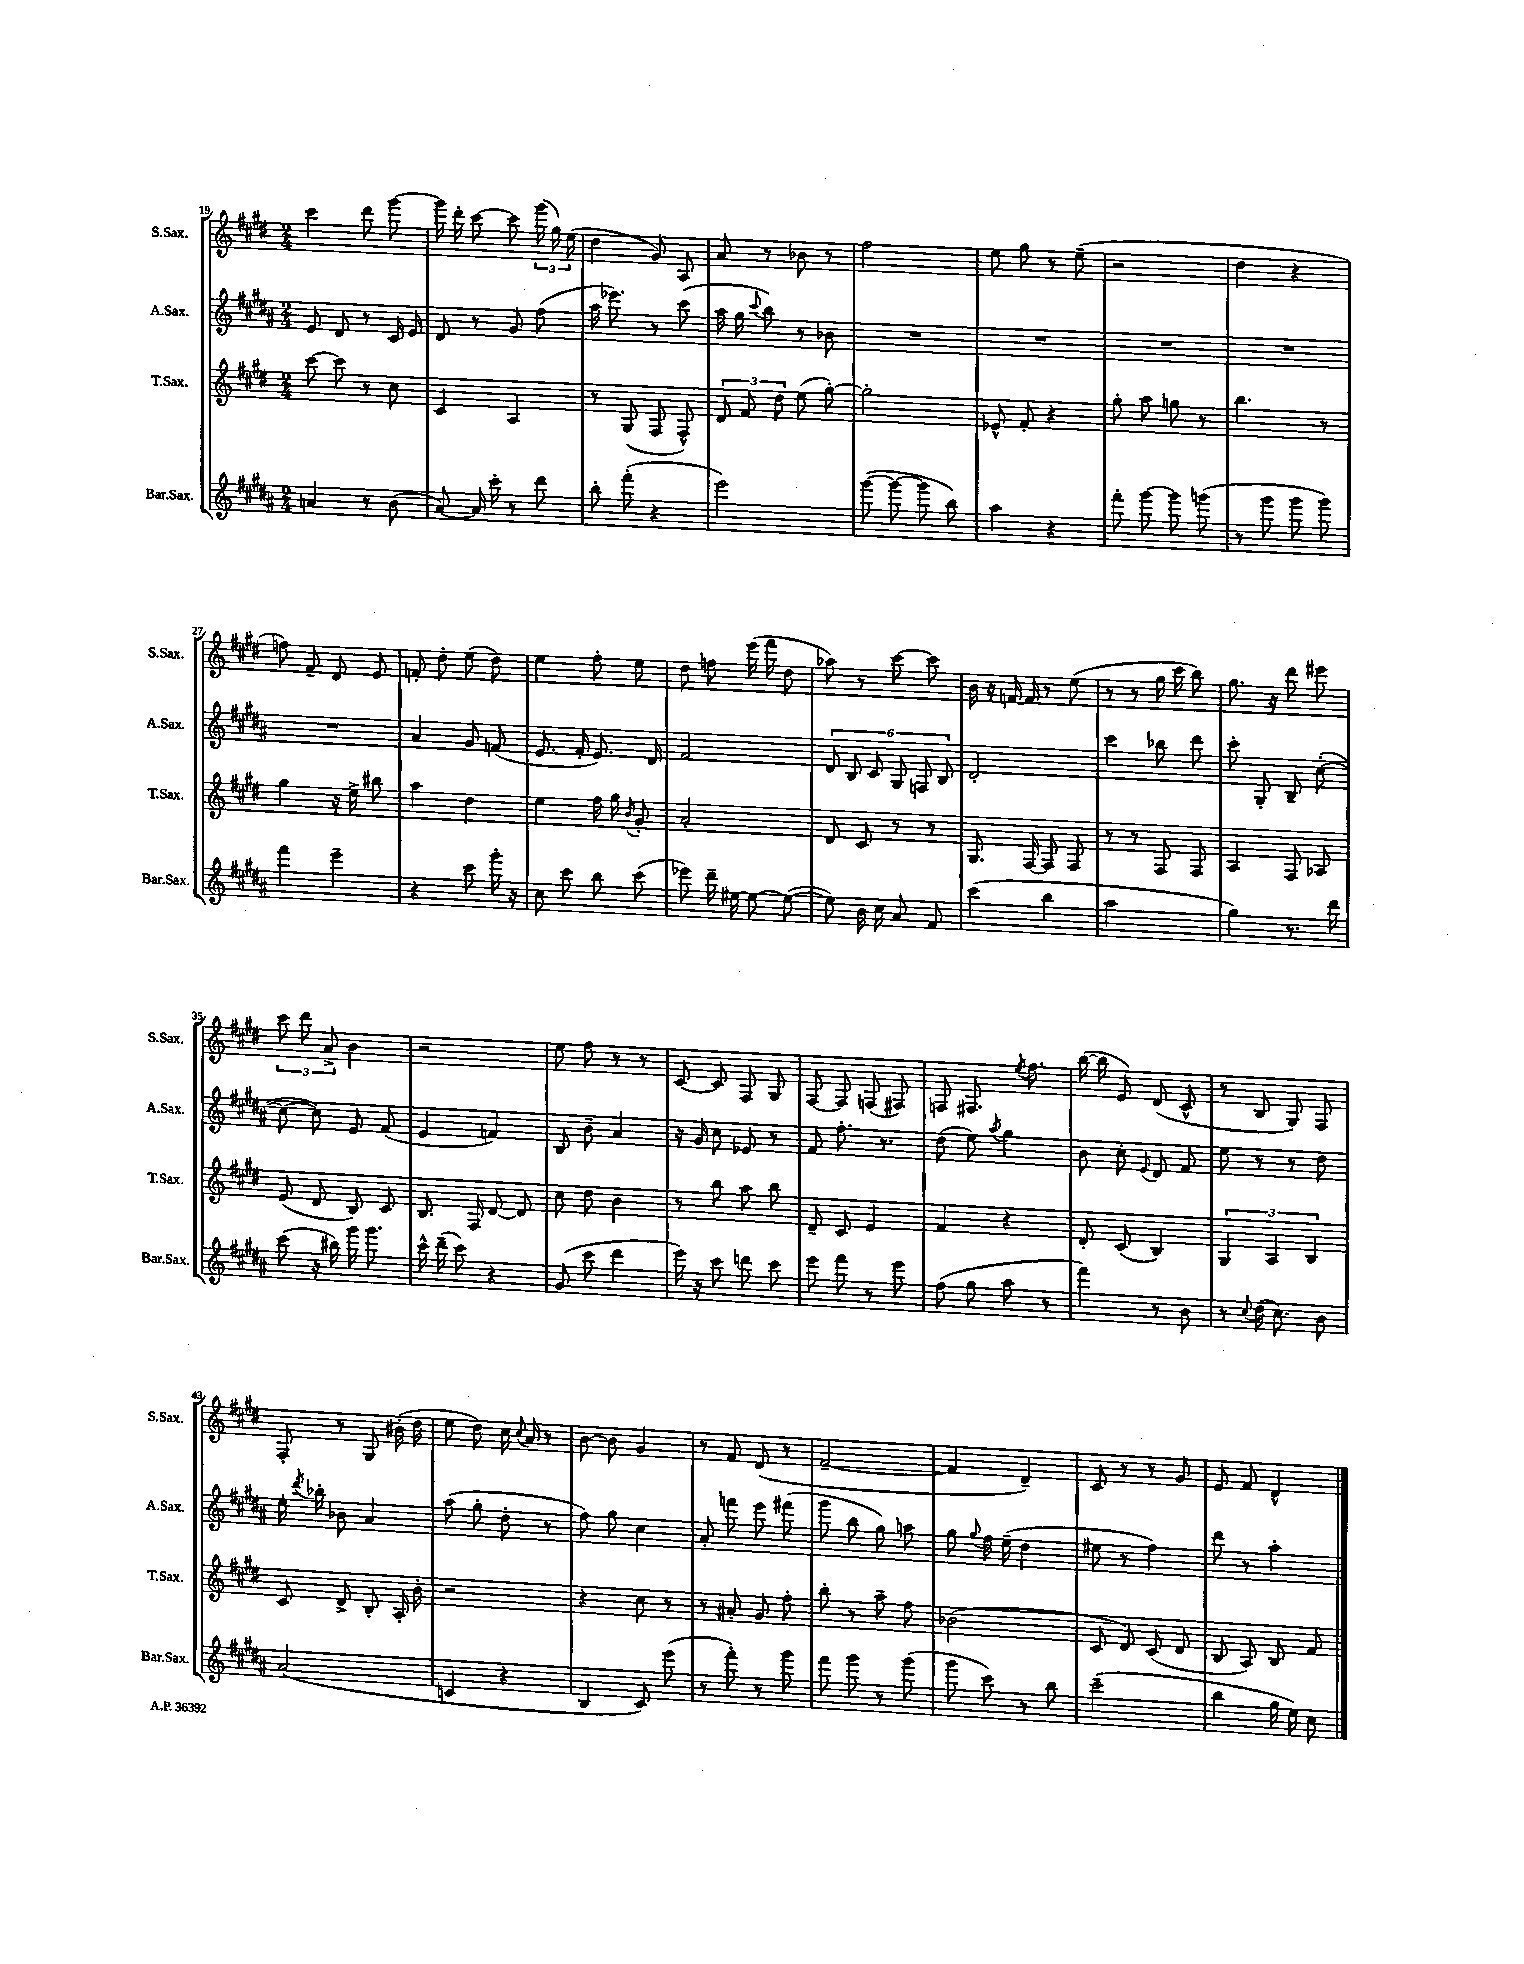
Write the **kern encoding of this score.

**kern	**kern	**kern	**kern
*staff4	*staff3	*staff2	*staff1
*clefG2	*clefG2	*clefG2	*clefG2
*k[f#c#g#d#a#]	*k[f#c#g#d#]	*k[f#c#g#d#a#]	*k[f#c#g#d#]
*M2/4	*M2/4	*M2/4	*M2/4
4a/	[8ccc#\	8e/	4ccc#\
.	8ccc#\]	8d#/	.
8r	8r	8r	8ddd#\
(8b\	8cc#\	16c#/	[8ggg#\
.	.	16e/	.
=	=	=	=
[8a#/)	4c#/	8d#/	16ggg#\]
.	.	.	16ddd#'\
16a#/]	.	8r	[8ccc#\
16ccc#'\	.	.	.
8r	4A/	8g#/	8ccc#\]
8ddd#\	.	(8ff#\	(24ggg#\
.	.	.	24gg#\)
.	.	.	(24ee\
=	=	=	=
8bb'\	8r	16aa#\	4dd#\
.	.	8.eee-\)	.
(8fff#'\	(8G#/	.	.
4r	8F#/	8r	8g#/)
.	8F#^^/)	(8ccc#\	8A/
=	=	=	=
2eee\)	12d#/	16aa#\	8a/
.	.	16gg#\	.
.	12f#/	.	.
.	.	8qqccc#/	.
.	.	8bb\)	8r
.	12dd#\	.	.
.	(8ee\	8r	8b-\
.	[8gg#'\)	8b-\	8r
=	=	=	=
([8ggg#\	2gg#'\]	2r	2ff#\
8ggg#\_	.	.	.
8ggg#\]	.	.	.
8bb\)	.	.	.
=	=	=	=
4aa#\	8e-^^/	2r	8ee\
.	8f#'/	.	8gg#\
4r	4r	.	8r
.	.	.	(8ee~\
=	=	=	=
8fff#'\	8gg#'\	2r	2r
[8ggg#\	8aa\	.	.
8ggg#\]	8gg\	.	.
(8ggg\	8r	.	.
=	=	=	=
8r	4.bb\	2r	4dd#\
8ggg#\	.	.	.
8ggg#\	.	.	4r
8ggg#\)	8r	.	.
=	=	=	=
4fff#\	4gg#\	2r	8ff\)
.	.	.	8f#~/
4eee~\	16r	.	8d#/
.	16ee^\	.	.
.	8bb#\	.	8e/
=	=	=	=
4r	4aa\	4a#/	8f'/
.	.	.	8dd#'\
8ccc#\	4dd#\	8g#/	(8ee\
16ggg#'\	.	(8f/	8dd#\)
16r	.	.	.
=	=	=	=
8cc#\	4ee\	8.e/	4ee\
8ccc#\	.	.	.
.	.	16f#'/	.
8bb\	16ff#\	8.e/)	8ff#'\
.	16gg#\	.	.
.	8qb/	.	.
(8ccc#\	8g#'/	.	8ee\
.	.	16d#/	.
=	=	=	=
8eee-\)	2a'/	2f#/	8dd#\
16ddd#~\	.	.	8ff\
[16ee#\	.	.	.
8ee#\_	.	.	(16eee\
.	.	.	16fff#\
(8ee#\_	.	.	8dd#\
=	=	=	=
8ee#\])	8d#/	12d#/	8aa-\)
.	.	12B/	.
16b\	8c#/	.	8r
.	.	12c#/	.
16cc#\	.	.	.
8a#/	8r	12G#/	[8ccc#\
.	.	12F/	.
8f#/	8r	.	8ccc#\]
.	.	12B/	.
=	=	=	=
(4ccc#\	8.G#/	2d#'/	16b\
.	.	.	16r
.	.	.	[16f/
.	[16F#/	.	16f/]
4bb\	8F#/]	.	8r
.	8F#/	.	(8ee\
=	=	=	=
2aa#\	8r	4ccc#\	8r
.	8r	.	8r
.	8F#/	8bb-\	16gg#\
.	.	.	16ccc#\
.	8F#/	8ddd#\	8bb\)
=	=	=	=
4gg#\)	4A/	8ccc#'\	8.gg#\
.	.	8G#'/	.
.	.	.	16r
8.r	8F#/	8B~/	8ddd#\
.	8A-/	([8cc#'\	8eee#\
16ddd#\	.	.	.
=	=	=	=
(8ccc#\	(8e/	8cc#\_	12ccc#\
.	.	.	12ddd#\
16r	8d#/	8cc#\])	.
.	.	.	12a^/
16bb#\)	.	.	.
16ggg#\	8B/)	8e/	4b\
8.ggg#\	.	.	.
.	8c#/	(8f#/	.
=	=	=	=
16ccc#^^\	8.B/	4e/	2r
(16ddd#~\	.	.	.
8ccc#\)	.	.	.
.	16F#/	.	.
4r	[8d#/	4f/)	.
.	8d#/]	.	.
=	=	=	=
(8g#/	8cc#\	8B/	8ee\
8ccc#\	8dd#\	8b~\	8ff#\
4ddd#\	4b\	4a#/	8r
.	.	.	8r
=	=	=	=
16eee\)	8r	16r	[8c#/
16r	.	16g#/	.
8ccc#\	8bb\	8cc#\	8c#/]
8ddd\	8aa\	8e-/	8F#/
8ccc#\	8bb\	8r	8G#/
=	=	=	=
8eee\	8d#~/	8f#/	[8F#/
8fff#\	8c#/	8.ff#'\	8F#/]
8r	4e/	.	(8F/
.	.	8.r	.
8eee\	.	.	8F#/)
=	=	=	=
(8ff#\	4f#/	(8dd#\	8F/
8gg#\	.	8ee\)	8.F#/
.	.	8qaa#/	.
8aa#\	4r	4gg#\	.
.	.	.	8qee/
.	.	.	8.ff#\
8r	.	.	.
=	=	=	=
4fff#\)	8d#'/	8b\	([16bb\
.	.	.	16bb\]
.	(8c#/	8cc#'\	8e/)
.	.	8qqe/	.
8r	4B/)	8d#/	(8d#/
8b\	.	8f#/	8c#^^/
=	=	=	=
8r	6G#/	8ee\	8r
8qqcc#/	.	.	.
(16dd#\	.	8r	8B/
.	6A/	.	.
8.cc#\)	.	.	.
.	.	8r	8G#/)
.	6B/	.	.
8b\	.	8dd#\	8F#/
=	=	=	=
(2a#/	8c#/	16ee'\	8F#'/
.	.	8qddd#/	.
.	.	16bb-'\	.
.	8d#^/	8b-\	8r
.	8B'/	4a#/	8G#/
.	16A'/	.	(16b#'\
.	16b'\	.	16dd#\
=	=	=	=
4c/	2r	(8aa#\	8ee\
.	.	8gg#'\	8dd#\)
4r	.	8dd#'\	16cc#\
.	.	.	8qqcc#/
.	.	.	16a/
.	.	8r	8r
=	=	=	=
4B/	4r	8ff#\)	[8b\
.	.	8gg#\	8b\]
8c#/)	8cc#\	4cc#\	4g#/
(8eee\	8r	.	.
=	=	=	=
8r	8r	8a#'/	8r
8fff#'\)	8a#'/	8fff\	8f#/
8r	8g#/	8eee\	(8d#/
8ggg#\	8ff#'\	(8fff#\	8r
=	=	=	=
8fff#\	8bb'\	8ggg#\	[2f#~/
8ggg#\	8r	8bb\	.
8r	8aa~\	8gg#\)	.
(8ggg#\	8ff#\	8aa\	.
=	=	=	=
8ggg#\	(2b-\	8gg#\	4f#/]
.	.	8qqgg#/	.
8ccc#\)	.	16ff#\	.
.	.	(16ee~\	.
8r	.	4dd#\	4d#~/)
8bb\	.	.	.
=	=	=	=
(2ccc#~\	8c#/	8ee#\	8c#/
.	8d#/)	8r	8r
.	(8c#/	4ff#\)	8r
.	8d#/	.	8g#/
=	=	=	=
4bb\	8B/	8ddd#\	8e/
.	8A/)	8r	8f#/
16gg#\	8B/	4aa#'\	4d#^^/
16ee\)	.	.	.
8cc#\	8f#/	.	.
==	==	==	==
*-	*-	*-	*-
